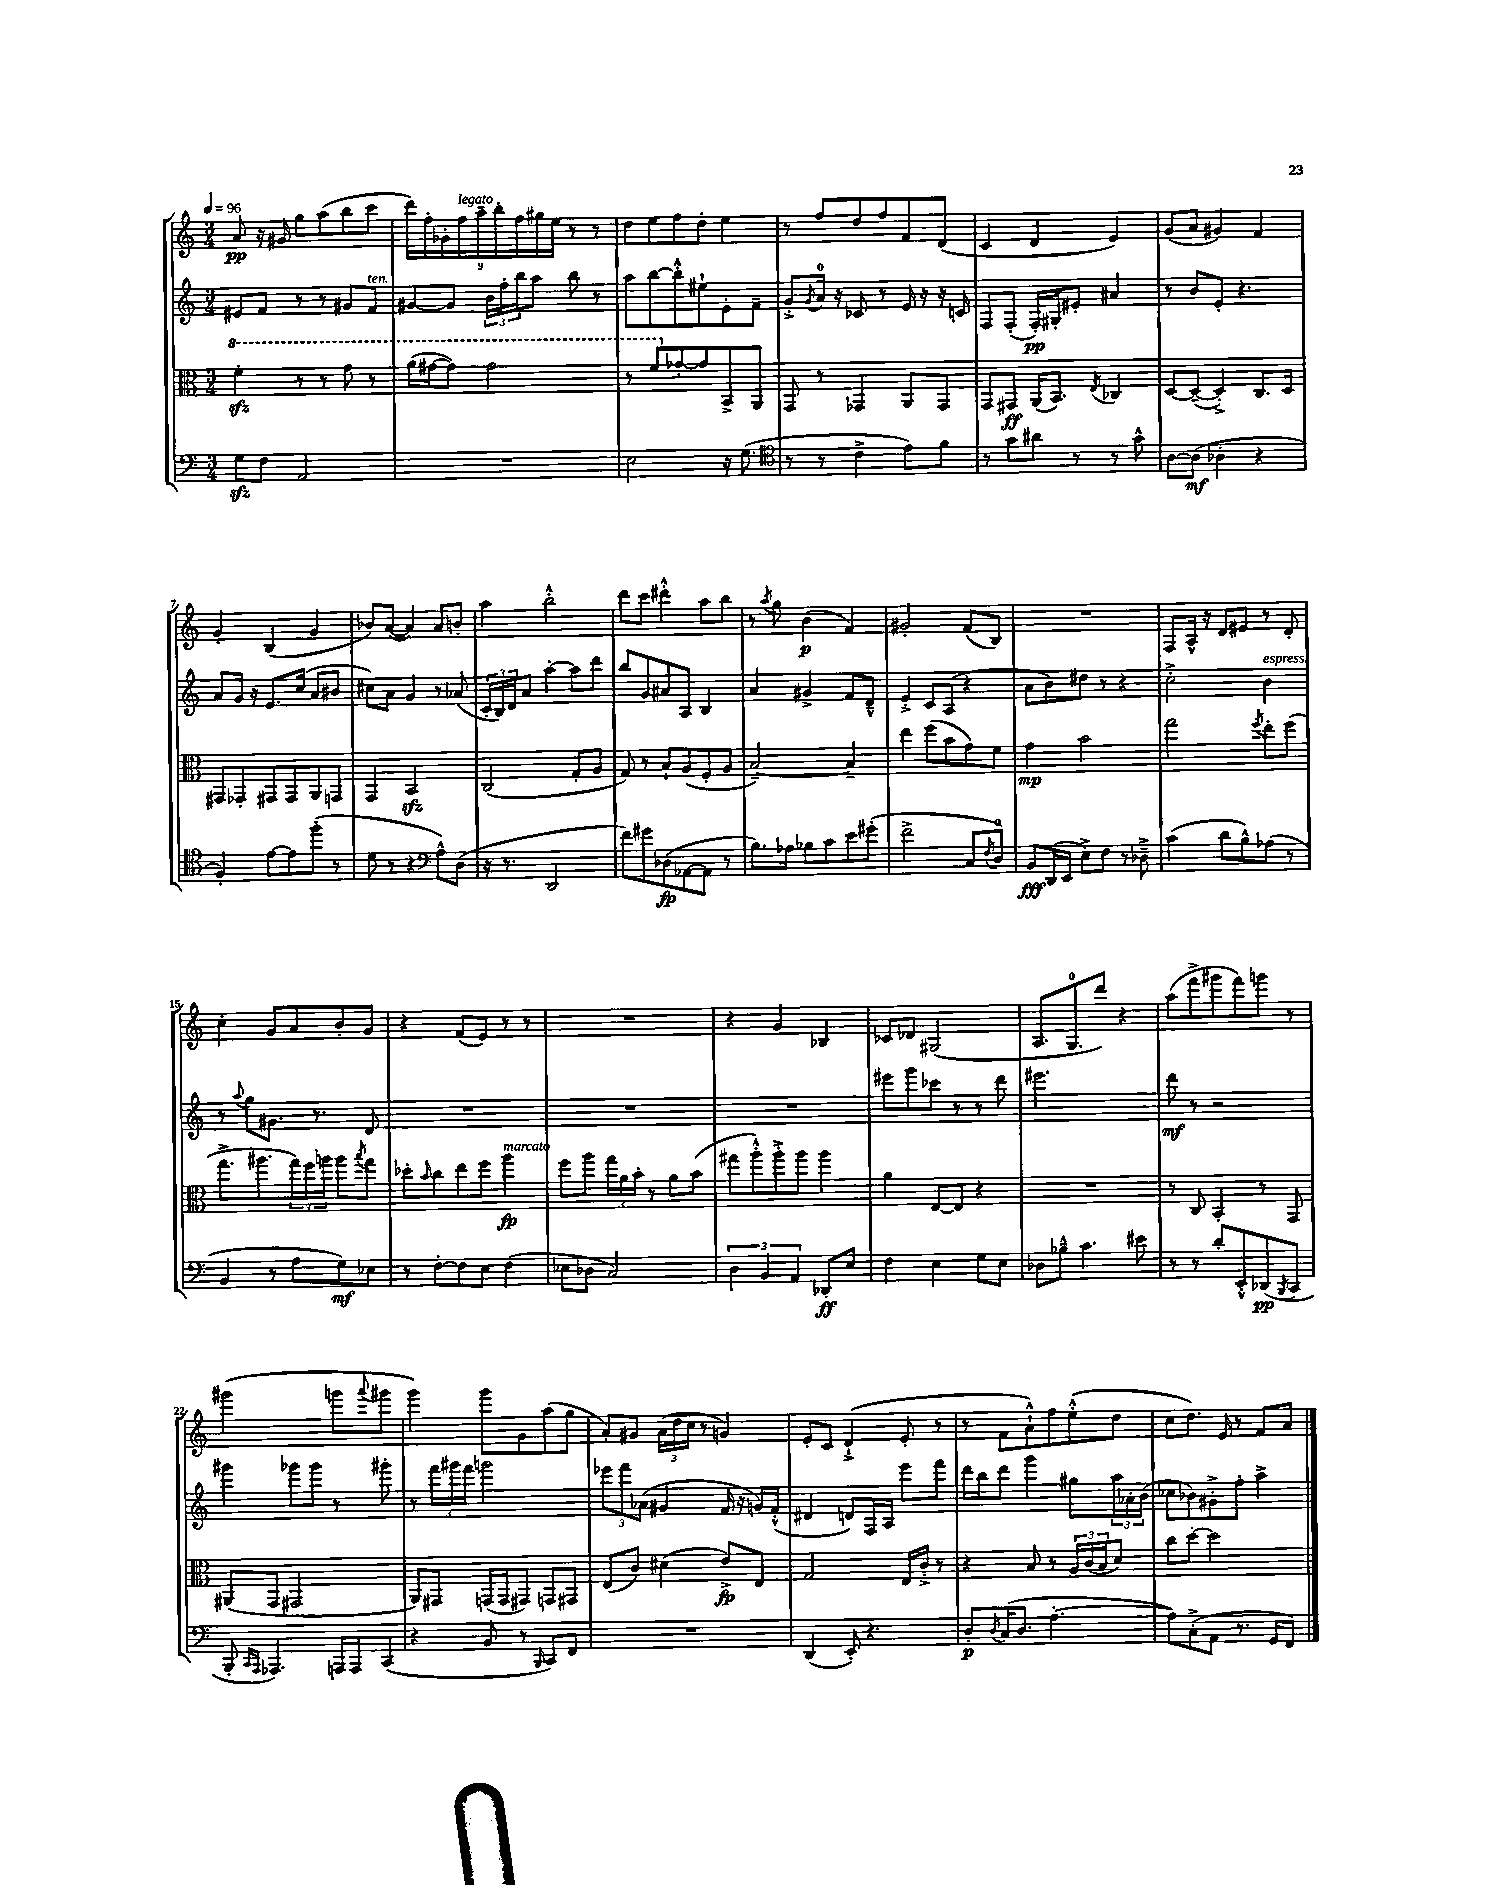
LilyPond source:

<<
\new StaffGroup <<
\new Staff = "s0" {
    \clef treble \key c \major \numericTimeSignature \time 3/4 \tempo 4 = 96
    a'8\pp r16 gis'16 g''8 a''8( b''8 c'''8 |
    \tuplet 9/8 { d'''16) f''16-. ges'16-. f''16^\markup { \italic "legato" } a''16-- b''16-. f''16 gis''16 e''16 } r8 r8 |
    d''8 e''8 f''8 d''8-. e''4 |
    r8 f''8 d''8 f''8 f'8 d'8( |
    c'4 d'4 e'4) |
    g'8( a'8 gis'4) f'4 |
    g'4-. b4( g'4 |
    bes'8) a'8~( a'4) a'8 b'8-. |
    a''4 b''2-.-^ |
    d'''8 c'''8 dis'''4-.-^ a''8 b''8 |
    r8 \acciaccatura { a''8 } g''8 b'4\p( f'4) |
    gis'2-. f'8( b8) |
    R2. |
    f8 a16-^ r16 d'8 eis'8 r8 d'8-. |
    c''4-. g'8 a'8 b'8-. g'8 |
    r4 f'8( e'8) r8 r8 |
    R2. |
    r4 g'4 bes4 |
    ces'8 des'8 gis2( |
    a8. g8.-0 d'''8) r4 |
    a''8( f'''8-> gis'''8 f'''8) g'''8 r8 |
    gis'''2( g'''8 \appoggiatura { a'''8 } gis'''8 |
    g'''4) g'''8 g'8 a''8( g''8 |
    a'8-.) gis'8 \tuplet 3/2 { a'16( d''16 c''16 } r8 g'4) |
    e'8-. c'8 d'4-!->( e'8-. r8 |
    r8 f'8 a'8-!-^) f''8 e''8-.-^( d''8 |
    c''8 d''8.) e'16 r8 f'8 a'8 \bar "|." |
}
\new Staff = "s1" {
    \clef treble \key c \major \numericTimeSignature \time 3/4
    eis'8 f'8 r8 r8 gis'8 f'8^\markup { \italic "ten." } |
    gis'8~ gis'8 \tuplet 3/2 { b'16 f''16-. b''16 } a''8 b''8 r8 |
    a''8 b''8~ b''8-.-^ eis''8-! e'8-. f'8-- |
    g'8-.-> \acciaccatura { g'8 } a'16-0 r16 ces'8 r8 e'16 r16 r16 c'16 |
    f8 f8-.( f16-.\pp) gis16-. eis'8-. ais'4 |
    r8 b'8 e'8-. r4. |
    a'8 g'16 r16 e'8. c''16( a'8 bis'8 |
    cis''8) a'8 g'4 r8 aes'8( |
    \tuplet 3/2 { c'16-. b16) d'16 } a'8 a''4~-. a''8 d'''8 |
    b''8 g'8 ais'8 a8 b4 |
    a'4 gis'4-> f'8 d'8---^ |
    e'4-.-> c'8 a8( r4 |
    a'8 b'8) dis''8 r8 r4 |
    c''2-.-> b'4^\markup { \italic "espress." } |
    r8 \appoggiatura { a''8 } g''8 gis'8. r8. d'8 |
    R2. |
    R2. |
    R2. |
    eis'''8 g'''8 ces'''8 r8 r8 d'''8 |
    eis'''2. |
    d'''8\mf r8 r2 |
    gis'''4 ges'''8 ges'''8 r8 gis'''8-. |
    r8 \tuplet 3/2 { f'''16 gis'''16 f'''16 } g'''2 |
    \tuplet 3/2 { ees'''8 f'''8 aes'8( } gis'4 f'16 r16 g'16) f'16-.-^( |
    dis'4 d'8) f16 a16 e'''8 f'''8 |
    d'''16 b''16 d'''8 g'''4 gis''8 \tuplet 3/2 { a''16 aes'16-. b'16( } |
    ces''8 bes'8) gis'8-.-> f''8-. a''4-> \bar "|." |
}
\new Staff = "s2" {
    \clef alto \key c \major \numericTimeSignature \time 3/4
    \ottava #1 f''4-.\sfz r8 r8 g''8 r8 |
    a''16( gis''16~ gis''8) gis''2 |
    r8 f''8 \ottava #0 ges'8~-. ges'8 b,8-> a,8 |
    g,8 r8 ges,4 a,8 ges,8 |
    g,8 gis,8\ff a,16( b,8.) \acciaccatura { e8 } ces4 |
    d8~ d8~--( d4-.->) c8. d16 |
    gis,8 ges,8-. gis,8 gis,8 a,8 g,8 |
    g,4 b,2\sfz |
    c2( g8-. a8 |
    g8) r8 b8-! a8( f8-. a8 |
    b2~--) b4-- |
    e''4 f''8( b'8 g'8) f'8 |
    g'4\mp b'2 |
    g''2 \acciaccatura { f''8 } e''8-. f''8( |
    g''8.-> ais''8. \tuplet 3/2 { g''16) f''16 a''16 } a''8 \acciaccatura { b''8 } g''8 |
    des''8-. \grace { b'16 } c''8 e''8 f''8 a''4\fp^\markup { \italic "marcato" } |
    f''8 a''8 \tuplet 3/2 { g''16 a'16 b'16-. } r8 a'8 b'8( |
    gis''8 a''8-.-^) a''8-.-> a''8 a''4 |
    a'4 e8~ e8 r4 |
    R2. |
    r8 c8 b,4-. r8 g,8 |
    ais,8( g,8 gis,2 |
    a,8) gis,8 g,16( g,16 gis,8) g,8 gis,8 |
    e8( c'8) dis'4( e'8->\fp) e8 |
    g2 e16 c'16-.-> r8 |
    r4 b8 r8 \tuplet 3/2 { a16 c'16( b16 } d'8) |
    c''8 d''8~-. d''2 \bar "|." |
}
\new Staff = "s3" {
    \clef bass \key c \major \numericTimeSignature \time 3/4
    g8\sfz f8 a,2 |
    R2. |
    e2 r16 g8.( |
    \clef tenor r8 r8 c'4-> e'8) f'8 |
    r8 g'8 ais'8 r8 r8 g'8-^ |
    a8~ a8\mf( aes4-. r4 |
    f4-.) e'8~ e'8 f''8-.( r8 |
    d'8 r8 r4 \clef bass a8-^) d8( |
    r16 r8. d,2 |
    f'8) gis'8 des8\fp( aes,8~ aes,8 r8 |
    b8.) aes16 bes8 c'8 e'8 gis'8-.( |
    f'2-> c8 \acciaccatura { f8 } d8-0) |
    b,8\fff d,16( e,16 e8->) f8 r8 des8---> |
    c'4( d'8 b8-^) aes8( r8 |
    b,4 r8 a8 g8\mf) ees8 |
    r8 f8~-. f8 e8 f4( |
    ees8 des8 c2) |
    \tuplet 3/2 { d4 b,4 a,4 } des,8-.\ff e8 |
    f4 e4 g8 e8 |
    des8 bes8---^ c'4. eis'8 |
    r8 r8 d'8-. e,8-.-^ des,8\pp( \acciaccatura { b,,8 } c,8 |
    b,,8-. \grace { c,16 a,,16 } aes,,4.) a,,16 a,,16 c,8( |
    r4 b,8 r8 \grace { b,,16 } c,8) f,8 |
    R2. |
    d,4( e,8-.) r4. |
    d8-.\p \acciaccatura { d8 } c16( d8. a4.~-. |
    a8) c8-.->( a,8 r8. g,16 f,8) \bar "|." |
}
>>
>>
